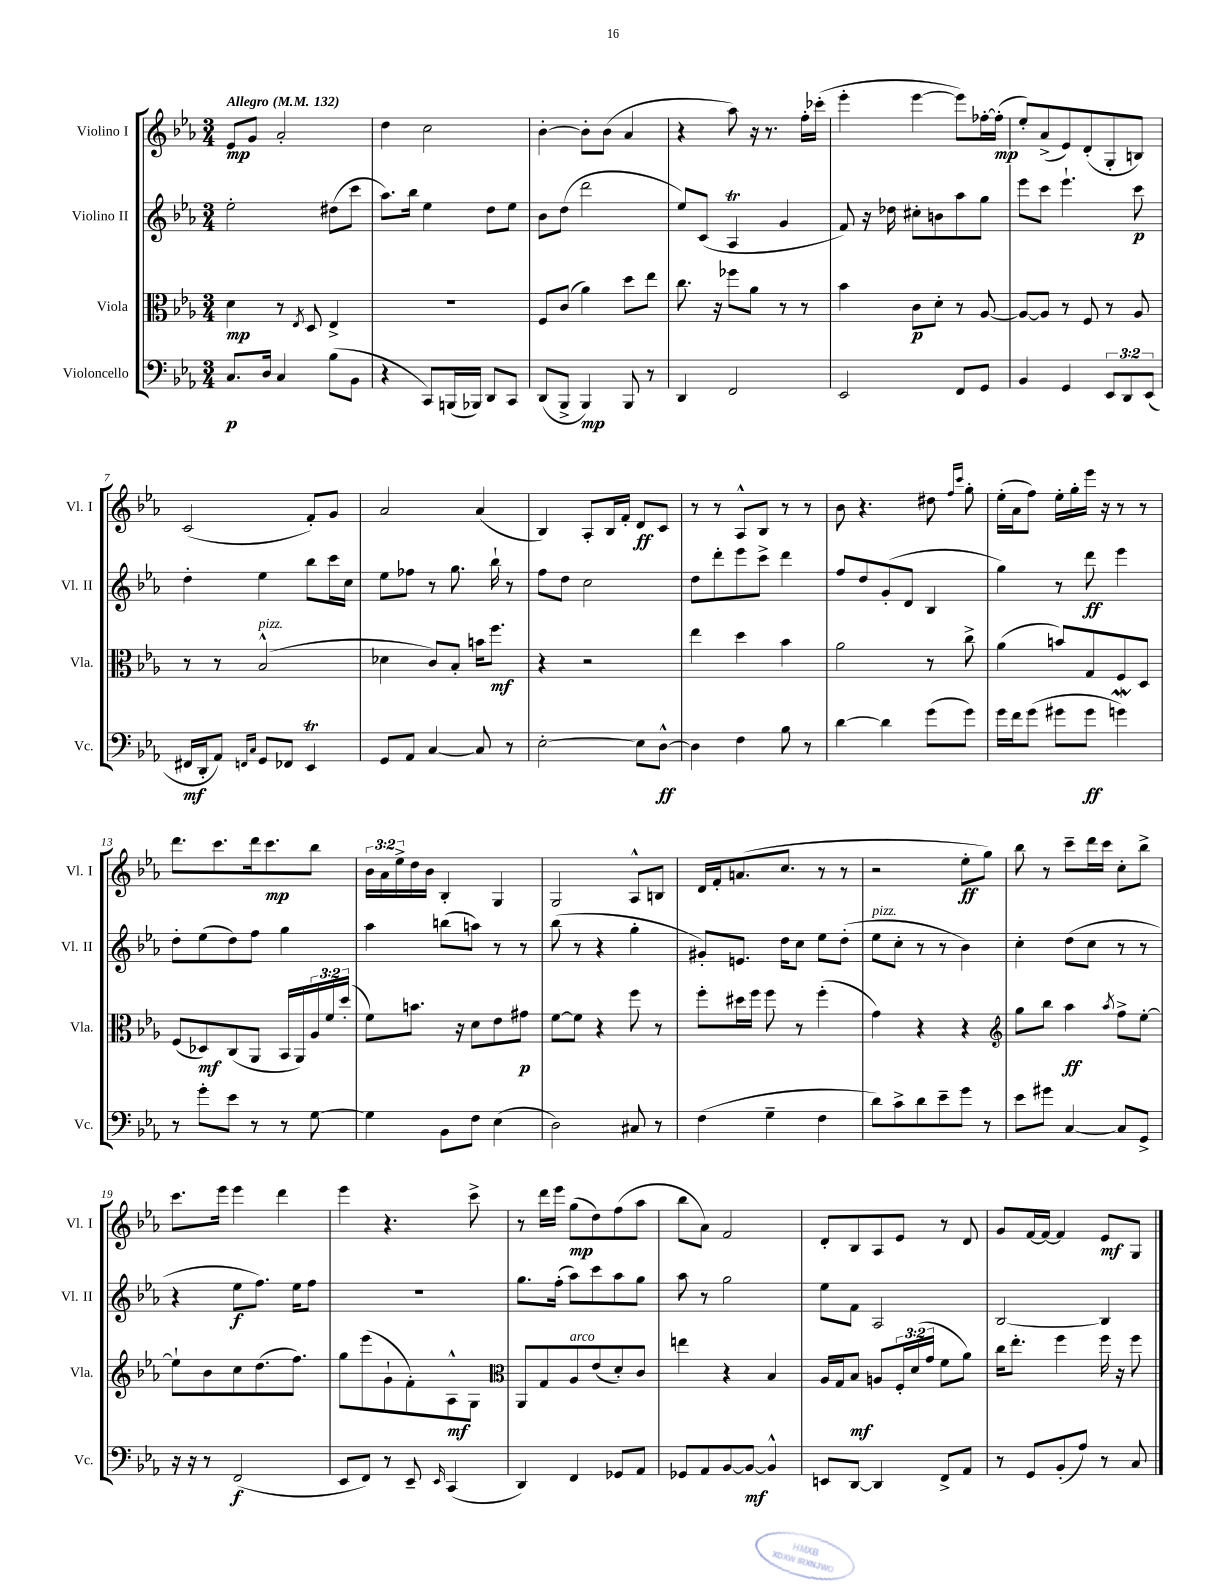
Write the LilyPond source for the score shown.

<<
\new StaffGroup <<
\new Staff = "s0" \with { instrumentName = "Violino I" shortInstrumentName = "Vl. I" } {
    \clef treble \key ees \major \numericTimeSignature \time 3/4 \override Staff.TupletNumber.text = #tuplet-number::calc-fraction-text \tempo "Allegro" 4 = 132
    ees'8\mp g'8 aes'2-. |
    d''4 c''2 |
    bes'4~-. bes'8-. bes'8( aes'4 |
    r4 aes''8) r16 r8. f''16-. ces'''16-.( |
    ees'''4-. ees'''4~ ees'''8) fes''16~-. fes''16-.\mp( |
    ees''8-.) aes'8->( ees'8) d'8-.( g8-. b8) |
    c'2( f'8-.) g'8 |
    aes'2 aes'4( |
    bes4) aes8-. bes16 f'16-. d'8\ff c'8 |
    r8 r8 aes8-^ bes8 r8 r8 |
    bes'8 r4. dis''8 \grace { f''16 c'''16 } g''8-. |
    ees''16-.( aes'16 f''8) ees''16-. g''16-. ees'''16 r16 r8 r8 |
    d'''8. c'''8. d'''16 c'''8.\mp bes''8 |
    \tuplet 3/2 { bes'16 aes'16 ees''16-> } d''16 bes'16 bes4-. g4 |
    g2 aes8-^ b8 |
    d'16 f'16-. a'8.( c''8. r8 r8 |
    r2 ees''8-.\ff g''8) |
    bes''8 r8 c'''8-- d'''16 c'''16 c''8-. bes''8-> |
    c'''8. ees'''16 ees'''4 d'''4 |
    ees'''4 r4. c'''8-> |
    r8 d'''16 ees'''16 g''8\mp( d''8) f''8( aes''8 |
    bes''8 aes'8) f'2 |
    d'8-. bes8 aes8 ees'8 r8 d'8 |
    g'8 f'16~ f'16~ f'4 ees'8\mf g8 \bar "|." |
}
\new Staff = "s1" \with { instrumentName = "Violino II" shortInstrumentName = "Vl. II" } {
    \clef treble \key ees \major \numericTimeSignature \time 3/4
    ees''2-. dis''8( c'''8 |
    aes''8.) bes''16 ees''4 d''8 ees''8 |
    bes'8 d''8( d'''2 |
    ees''8) c'8( aes4\trill g'4 |
    f'8) r16 des''16 cis''8-. b'8 aes''8 g''8 |
    ees'''8 c'''8 ees'''4.-! c'''8\p |
    d''4-. ees''4 bes''8 c'''16 c''16 |
    ees''8 fes''8 r8 g''8. bes''16-! r8 |
    f''8 d''8 c''2 |
    d''8 d'''8-. ees'''8 c'''8-> d'''4 |
    f''8 d''8 g'8-.( d'8 bes4 |
    g''4) r8 d'''8\ff ees'''4 |
    d''8-. ees''8( d''8) f''8 g''4 |
    aes''4 b''8( a''8) r8 r8 |
    bes''8( r8 r4 g''4-. |
    gis'8-.) e'8. d''16 c''8 ees''8 d''8-.( |
    ees''8^\markup { \italic "pizz." } c''8-. r8 r8 bes'4) |
    c''4-. d''8( c''8 r8 r8 |
    r4 ees''8\f f''8.) ees''16 f''8 |
    r2. |
    g''8. f''16-.( aes''8) c'''8 aes''8 g''8 |
    aes''8 r8 g''2 |
    ees''8 f'8 aes2 |
    bes2~ bes4 \bar "|." |
}
\new Staff = "s2" \with { instrumentName = "Viola" shortInstrumentName = "Vla." } {
    \clef alto \key ees \major \numericTimeSignature \time 3/4 \override Staff.TupletNumber.text = #tuplet-number::calc-fraction-text
    d'4\mp r8 \acciaccatura { ees8 } d8 ees4-> |
    R2. |
    f8 c'8( aes'4) d''8 ees''8 |
    c''8. r16 fes''8 aes'8 r8 r8 |
    bes'4 c'8\p d'8-. r8 aes8~ |
    aes8~ aes8 r8 f8 r8 aes8 |
    r8 r8 bes2-^^\markup { \italic "pizz." }( |
    des'4 c'8) bes8-. b'16 f''8.\mf |
    r4 r2 |
    ees''4 d''4 bes'4 |
    aes'2 r8 c''8-> |
    aes'4( b'8) g8 f8 d8 |
    f8( des8\mf) c8( aes,8 bes,16 aes,16) \tuplet 3/2 { aes16 f'16 d''16-.( } |
    f'8) b'8. r16 d'8 ees'8 gis'8\p |
    f'8~ f'8 r4 f''8 r8 |
    f''8-. dis''16 f''16 f''8 r8 f''4-.( |
    g'4) r4 r4 |
    \clef treble g''8 bes''8 aes''4\ff \acciaccatura { aes''8 } f''8-> ees''8~-. |
    ees''8-! bes'8 c''8 d''8.( f''8.) |
    g''8 ees'''8( g'8-! f'8-.) aes8-^\mf g8 |
    \clef alto aes,8 g8 aes8^\markup { \italic "arco" } ees'8( d'8-.) c'8 |
    e''4 r4 bes4 |
    aes16 g16 bes8\mf a8 \tuplet 3/2 { f16-. d'16( g'16 } f'8 aes'8) |
    c''16 ees''8.-. f''4 f''16 r16 f''8 \bar "|." |
}
\new Staff = "s3" \with { instrumentName = "Violoncello" shortInstrumentName = "Vc." } {
    \clef bass \key ees \major \numericTimeSignature \time 3/4 \override Staff.TupletNumber.text = #tuplet-number::calc-fraction-text
    c8.\p d16 c4 bes8( bes,8 |
    r4 c,8) b,,16( bes,,16) d,8 c,8 |
    d,8( bes,,8-> bes,,4\mp) bes,,8 r8 |
    d,4 f,2 |
    ees,2 f,8 g,8 |
    bes,4 g,4 \tuplet 3/2 { ees,8 d,8 ees,8( } |
    fis,16\mf d,16-. aes,8) \grace { f,16 c16 } g,8 fes,8 ees,4\trill |
    g,8 aes,8 c4~ c8 r8 |
    ees2~-. ees8 d8~-^\ff |
    d4 f4 bes8 r8 |
    d'4~ d'4 g'8( g'8) |
    g'16 f'16 g'8( gis'8 gis'8\ff g'4\mordent) |
    r8 g'8-. ees'8 r8 r8 g8~ |
    g4 bes,8 f8 ees4( |
    d2) cis8 r8 |
    f4( g4-- f4 |
    d'8) c'8-> d'8 ees'8-- g'8 r8 |
    ees'8 gis'8 c4~ c8 g,8-> |
    r16 r16 r8 f,2\f( |
    ees,8 f,8) r8 ees,8-- \grace { ees,16 } c,4( |
    d,4) f,4 ges,8 aes,8 |
    ges,8 aes,8 bes,8~ bes,8~\mf bes,4-^ |
    e,8 d,8~ d,4 f,8-> aes,8 |
    r8 g,8 bes,8-.( aes8) r8 c8 \bar "|." |
}
>>
>>
